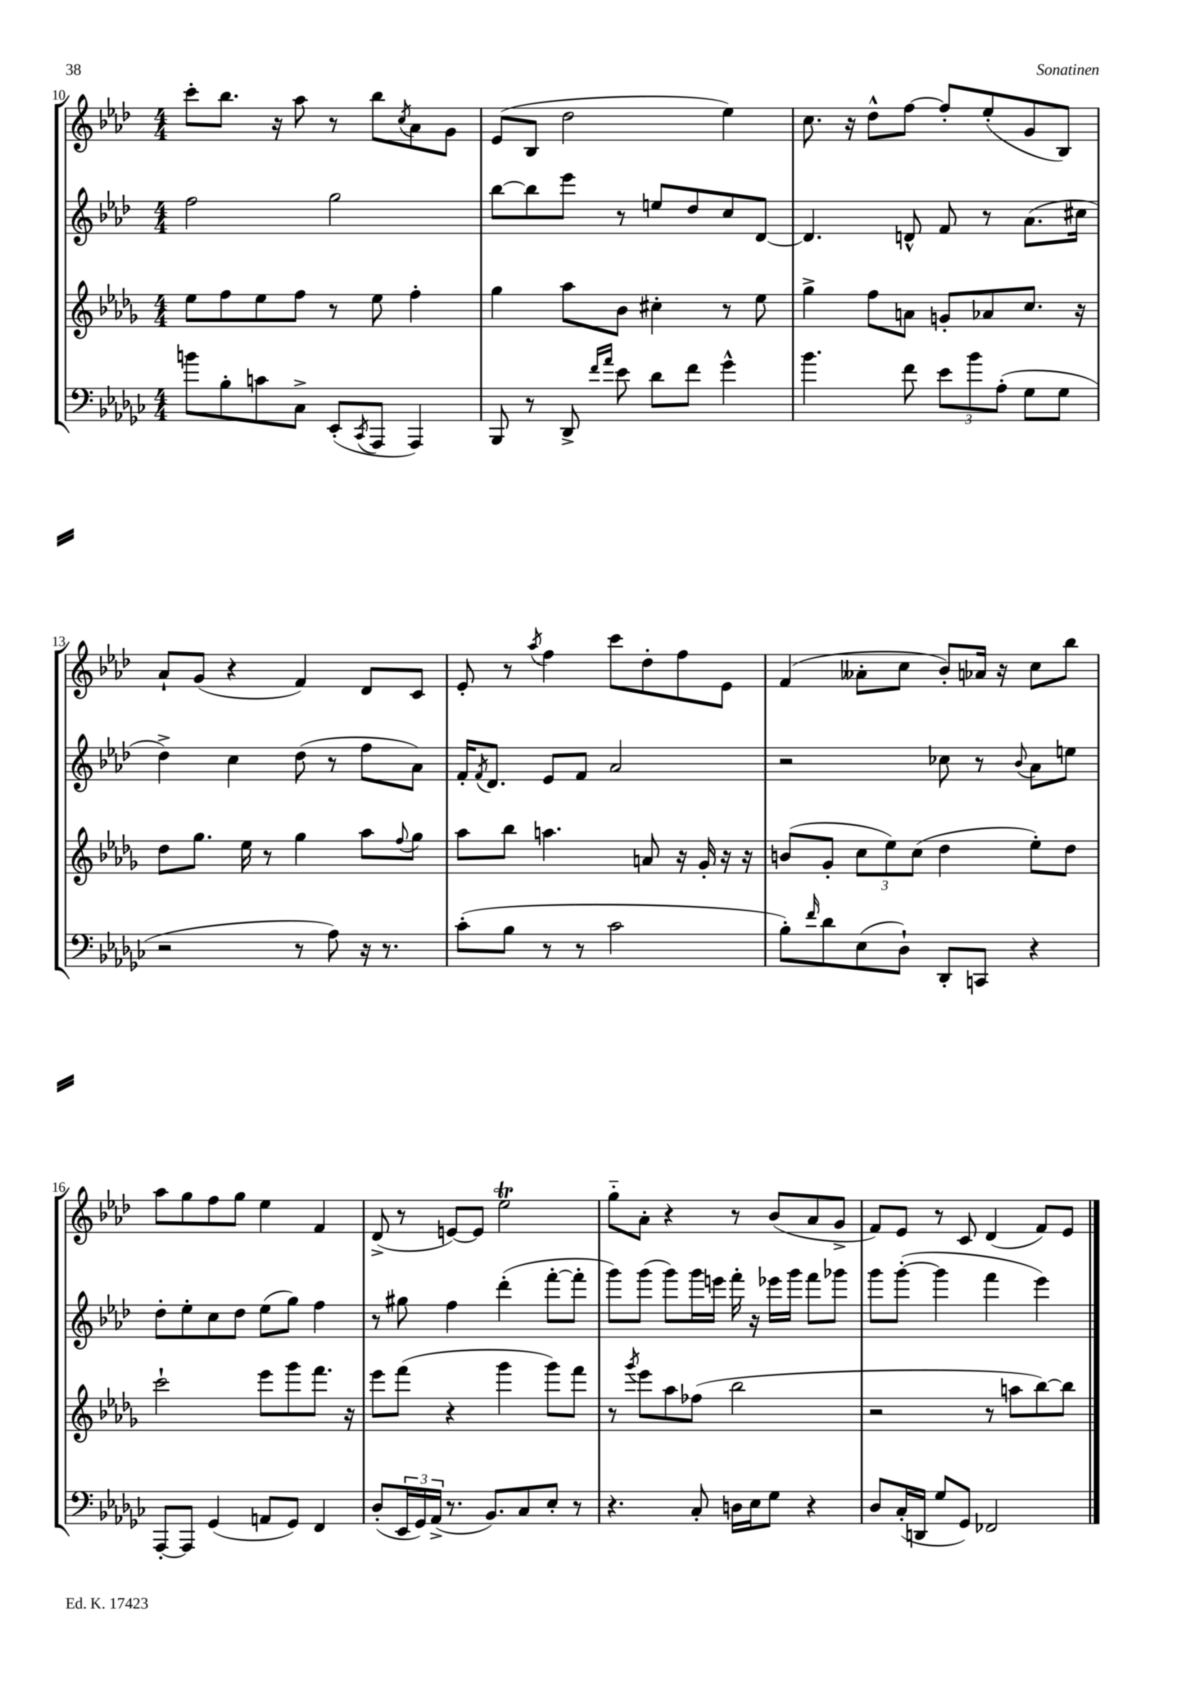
<<
\new StaffGroup <<
\new Staff = "s0" {
    \clef treble \key aes \major \numericTimeSignature \time 4/4
    c'''8-. bes''8. r16 aes''8 r8 bes''8 \acciaccatura { c''8 } aes'8 g'8 |
    ees'8( bes8 des''2 ees''4) |
    c''8. r16 des''8-^ f''8~ f''8-. ees''8-.( g'8 bes8) |
    aes'8-! g'8( r4 f'4) des'8 c'8 |
    ees'8-. r8 \acciaccatura { aes''8 } f''4 c'''8 des''8-. f''8 ees'8 |
    f'4( aeses'8-. c''8 bes'8-.) aes'16 r16 c''8 bes''8 |
    aes''8 g''8 f''8 g''8 ees''4 f'4 |
    des'8->( r8 e'8~) e'8 ees''2\trill |
    g''8-_ aes'8-. r4 r8 bes'8( aes'8 g'8-> |
    f'8) ees'8 r8 c'8 des'4( f'8) ees'8 \bar "|." |
}
\new Staff = "s1" {
    \clef treble \key aes \major \numericTimeSignature \time 4/4
    f''2 g''2 |
    bes''8~ bes''8 ees'''8 r8 e''8 des''8 c''8 des'8~ |
    des'4. d'8-^ f'8 r8 aes'8.( cis''16 |
    des''4->) c''4 des''8( r8 f''8 aes'8) |
    f'16-. \acciaccatura { f'8 } des'8. ees'8 f'8 aes'2 |
    r2 ces''8 r8 \appoggiatura { bes'8 } aes'8 e''8 |
    des''8-. ees''8-. c''8 des''8 ees''8( g''8) f''4 |
    r8 gis''8 f''4 des'''4-.( f'''8~-. f'''8-. |
    g'''8) g'''8( g'''8) g'''16 e'''16 f'''16-. r16 ees'''16 g'''16 f'''8 ges'''8 |
    g'''8 g'''8~-.( g'''4 f'''4 ees'''4) \bar "|." |
}
\new Staff = "s2" {
    \clef treble \key des \major \numericTimeSignature \time 4/4
    ees''8 f''8 ees''8 f''8 r8 ees''8 f''4-. |
    ges''4 aes''8 bes'8 cis''4-. r8 ees''8 |
    ges''4-> f''8 a'8 g'8-. aes'8 c''8. r16 |
    des''8 ges''8. ees''16 r8 ges''4 aes''8 \appoggiatura { f''8 } ges''8 |
    aes''8 bes''8 a''4. a'8 r16 ges'16-. r16 r16 |
    b'8( ges'8-. \tuplet 3/2 { c''8 ees''8) c''8( } des''4 ees''8-.) des''8 |
    c'''2-! ees'''8 ges'''8 f'''8. r16 |
    ees'''8 f'''8( r4 ges'''4 ges'''8) f'''8 |
    r8 \acciaccatura { ges'''8 } ees'''8 aes''8 fes''8( bes''2 |
    r2 r8 a''8 bes''8~) bes''8 \bar "|." |
}
\new Staff = "s3" {
    \clef bass \key ges \major \numericTimeSignature \time 4/4
    b'8 bes8-. c'8 ces8-> ees,8-.( \acciaccatura { ces,8 } aes,,8 aes,,4) |
    bes,,8 r8 des,8-> \grace { f'16 aes'16 } ees'8 des'8 f'8 ges'4-^ |
    bes'4. f'8 \tuplet 3/2 { ees'8 bes'8 aes8-.( } ges8 ges8 |
    r2 r8 aes8) r16 r8. |
    ces'8-.( bes8 r8 r8 ces'2 |
    bes8-.) \grace { f'16 } des'8 ees8( des8-!) des,8-. c,8 r4 |
    aes,,8~-. aes,,8 ges,4( a,8 ges,8) f,4 |
    des8-.( \tuplet 3/2 { ees,16 ges,16) aes,16->( } r8. bes,8.) ces8 ees8-. r8 |
    r4. ces8-. d16 ees16 ges8 r4 |
    des8 ces16-.( d,16 ges8 ges,8) fes,2 \bar "|." |
}
>>
>>
\layout { \context { \Score currentBarNumber = #10 } }
